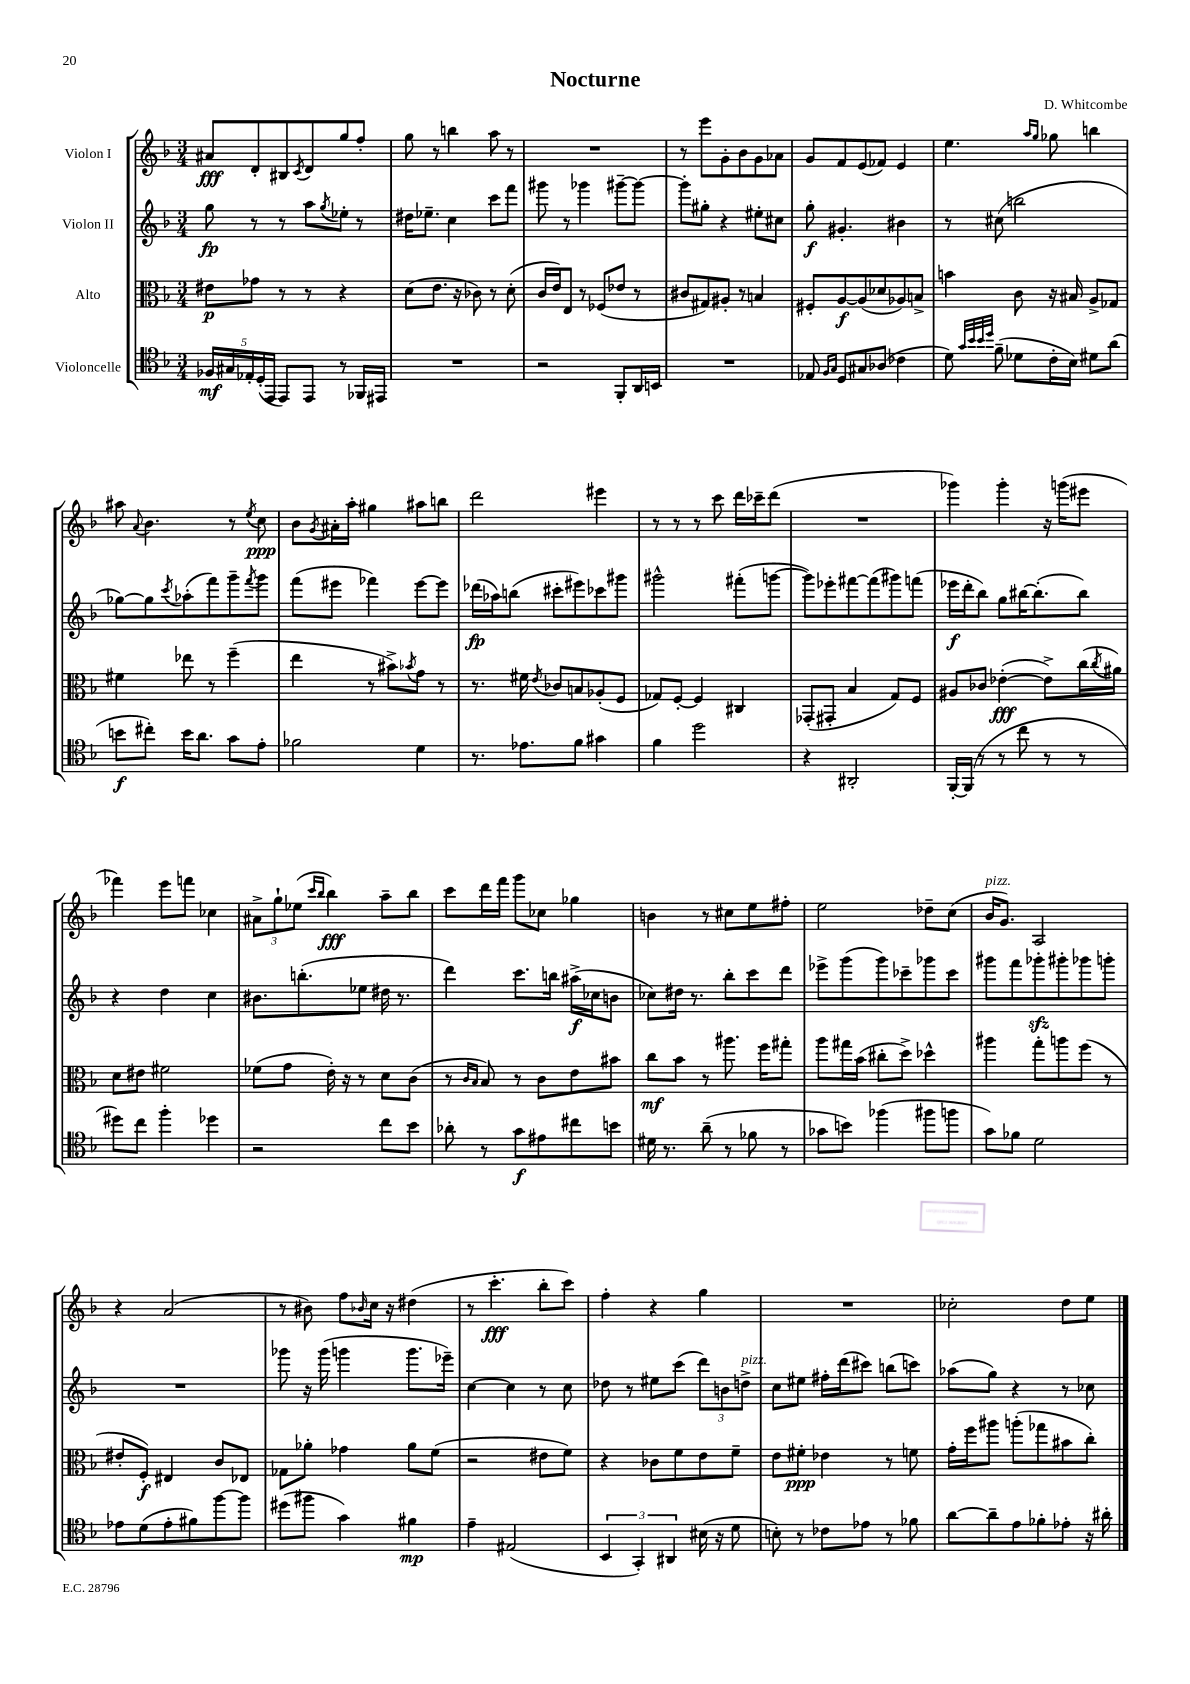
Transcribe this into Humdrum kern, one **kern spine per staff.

**kern	**dynam	**kern	**dynam	**kern	**dynam	**kern	**dynam
*part4	*part4	*part3	*part3	*part2	*part2	*part1	*part1
*staff4	*staff4	*staff3	*staff3	*staff2	*staff2	*staff1	*staff1
*I"Violoncelle	*	*I"Alto	*	*I"Violon II	*	*I"Violon I	*
*clefC4	*	*clefC3	*	*clefG2	*	*clefG2	*
*k[b-]	*	*k[b-]	*	*k[b-]	*	*k[b-]	*
*M3/4	*	*M3/4	*	*M3/4	*	*M3/4	*
=1	=1	=1	=1	=1	=1	=1	=1
20F-X/LL	mf	8e#X\L	p	8gg\	fp	8a#X/L	fff
20G#X/	.	.	.	.	.	.	.
20E-X'/	.	.	.	.	.	.	.
.	.	8g-X\J	.	8r	.	8d'/	.
(20D'/	.	.	.	.	.	.	.
20EE/JJ	.	.	.	.	.	.	.
8EE/L)	.	8r	.	8r	.	8B#X/	.
.	.	.	.	.	.	8qc/	.
8EE/J	.	8r	.	8aa\L	.	8d/	.
.	.	.	.	8qgg/	.	.	.
8r	.	4r	.	8ee-X'\J	.	8gg/	.
16FF-X/LL	.	.	.	8r	.	8ff'/J	.
16EE#X/JJ	.	.	.	.	.	.	.
=2	=2	=2	=2	=2	=2	=2	=2
2.r	.	(8d\L	.	16dd#X\KL	.	8gg\	.
.	.	.	.	8.ee-X~\J	.	.	.
.	.	8.e\J	.	.	.	8r	.
.	.	.	.	4cc\	.	4bbn\	.
.	.	16r	.	.	.	.	.
.	.	8c-X\)	.	.	.	.	.
.	.	8r	.	8ccc\L	.	8aa\	.
.	.	(8d'\	.	8fff\J	.	8r	.
=3	=3	=3	=3	=3	=3	=3	=3
2r	.	16c/LL	.	8ggg#X\	.	2.r	.
.	.	16e/J)	.	.	.	.	.
.	.	8E/J	.	8r	.	.	.
.	.	8r	.	4ggg-X\	.	.	.
.	.	(8F-X/L	.	.	.	.	.
8FF'/L	.	8e-X/J	.	[8ggg#X~\L	.	.	.
16AA/L	.	8r	.	8ggg#\J_	.	.	.
16BBn/JJ	.	.	.	.	.	.	.
=4	=4	=4	=4	=4	=4	=4	=4
2.r	.	8c#X/L	.	8ggg#'\L]	.	8r	.
.	.	8G#X/)	.	8gg#X'\J	.	8eee\L	.
.	.	8A#X'/J	.	4r	.	8g'\	.
.	.	8r	.	.	.	8b-\	.
.	.	4Bn/	.	8ee#X'\L	.	8g\	.
.	.	.	.	8cc#X\J	.	8a-X\J	.
=5	=5	=5	=5	=5	=5	=5	=5
8E-X/	.	8F#X'/L	.	8gg'\	f	8g/L	.
16qqF/LL	.	.	.	.	.	.	.
16qqG/JJ	.	.	.	.	.	.	.
8D/L	.	[8A/	f	4.g#X'/	.	8f/	.
8G#X/	.	(8A/]	.	.	.	(8e/	.
(8A-X/J	.	8d-X/	.	.	.	8f-X/J)	.
4c-X\	.	8A-X/)	.	4b#X\	.	4e/	.
.	.	8Bn^/J	.	.	.	.	.
=6	=6	=6	=6	=6	=6	=6	=6
8d\)	.	4bn\	.	8r	.	4.ee\	.
32qqg/LLL	.	.	.	.	.	.	.
32qqb-/	.	.	.	.	.	.	.
32qqb-/	.	.	.	.	.	.	.
32qqdd/JJJ	.	.	.	.	.	.	.
(8f~\	.	.	.	(8cc#X\	.	.	.
8d-X\L	.	8c\	.	2bbn\	.	.	.
.	.	.	.	.	.	16qqaa/LL	.
.	.	.	.	.	.	16qqgg/JJ	.
16c'\L	.	16r	.	.	.	8gg-X\	.
16B-\JJ)	.	16B#X/	.	.	.	.	.
8d#X\L	.	8A^/L	.	.	.	4bbn\	.
(8a\J	.	8G-X/J	.	.	.	.	.
!!LO:LB:g=z
=7	=7	=7	=7	=7	=7	=7	=7
8bn\L	f	4f#X\	.	[8gg-X\L)	.	8aa#X\	.
.	.	.	.	.	.	8qqa/	.
8cc#X'\J)	.	.	.	8gg-\]	.	4.b-\	.
.	.	.	.	8qccc/	.	.	.
16b\KL	.	8ee-X\	.	(8aa-X'\	.	.	.
8.a\J	.	.	.	.	.	.	.
.	.	8r	.	8fff\)	.	.	.
8g\L	.	(4ff~\	.	8ggg~\	.	8r	.
.	.	.	.	8qfff/	.	8qee/	.
8e'\J	.	.	.	8ggg\J	.	8cc\	ppp
=8	=8	=8	=8	=8	=8	=8	=8
2f-X\	.	4ee\	.	(8fff\L	.	8b-\L	.
.	.	.	.	.	.	8qg/	.
.	.	.	.	8eee#X\J	.	16a#X'\L	.
.	.	.	.	.	.	16aa'\JJ	.
.	.	8r	.	4fff-X\)	.	4gg#X\	.
.	.	8b#X^\L)	.	.	.	.	.
.	.	8qb-X/	.	.	.	.	.
4d\	.	8g\J	.	[8eee#\L	.	8aa#X\L	.
.	.	8r	.	8eee#\J]	.	8bbn\J	.
=9	=9	=9	=9	=9	=9	=9	=9
8.r	.	8.r	.	(16ddd-X\LL	fp	2ddd\	.
.	.	.	.	16aa-X\J)	.	.	.
.	.	.	.	(8bbn\J	.	.	.
8.e-X\L	.	16f#X\	.	.	.	.	.
.	.	8qe/	.	.	.	.	.
.	.	8c-X/L	.	8ccc#X'\L	.	.	.
8f\J	.	8Bn/	.	8eee#X\)	.	.	.
4g#X\	.	(8A-X'/	.	8ccc-X\	.	4eee#X\	.
.	.	8F/J	.	8ggg#X\J	.	.	.
=10	=10	=10	=10	=10	=10	=10	=10
4f\	.	8G-X/L)	.	2ggg#X^^\	.	8r	.
.	.	[8F'/J	.	.	.	8r	.
2dd\	.	4F/]	.	.	.	8r	.
.	.	.	.	.	.	8ccc\	.
.	.	4C#X/	.	(8fff#X'\L	.	16ddd\LL	.
.	.	.	.	.	.	16ccc-X~\J	.
.	.	.	.	[8gggn\J	.	(8ddd\J	.
=11	=11	=11	=11	=11	=11	=11	=11
4r	.	(8GG-X'/L	.	8ggg\L])	.	2.r	.
.	.	8GG#X'/J	.	8eee-X'\	.	.	.
2AA#X'/	.	4B-/	.	[8fff#X\	.	.	.
.	.	.	.	(8fff#\]	.	.	.
.	.	8G/L)	.	8ggg#X\)	.	.	.
.	.	8F/J	.	(8fffn\J	.	.	.
=12	=12	=12	=12	=12	=12	=12	=12
[16FF'/LL	.	8A#X/L	.	16eee-X\LL	f	4ggg-X\)	.
(16FF/JJ]	.	.	.	16ddd'\J	.	.	.
8r	.	8c-X/J	.	8bb-\J)	.	.	.
8r	.	([4e-X'\	fff	8gg\L	.	4ggg-'\	.
8cc\	.	.	.	[16bb#X\K	.	.	.
.	.	.	.	(8.bb#'\]	.	.	.
8r	.	8e-^\L])	.	.	.	16r	.
.	.	.	.	.	.	(16gggn\KL	.
8r	.	(16cc\L	.	8bb#\J)	.	8eee#X\J	.
.	.	8qcc/	.	.	.	.	.
.	.	16a#X\JJ)	.	.	.	.	.
!!LO:LB:g=z
=13	=13	=13	=13	=13	=13	=13	=13
8dd#X\L)	.	8d\L	.	4r	.	4fff-X\)	.
8cc\J	.	8e#X\J	.	.	.	.	.
4ff'\	.	2f#X\	.	4dd\	.	8eee\L	.
.	.	.	.	.	.	8fffn\J	.
4dd-X\	.	.	.	4cc\	.	4cc-X\	.
=14	=14	=14	=14	=14	=14	=14	=14
2r	.	(8f-X\L	.	8.b#X\L	.	12a#X^\L	.
.	.	.	.	.	.	12gg`\	.
.	.	8g\J	.	.	.	.	.
.	.	.	.	.	.	(12ee-X\J	.
.	.	.	.	(8.bbn'\	.	.	.
.	.	.	.	.	.	16qqccc/LL	.
.	.	.	.	.	.	16qqbb-/JJ	.
.	.	16e'\)	.	.	.	4bb-\)	fff
.	.	16r	.	.	.	.	.
.	.	8r	.	8ee-X\J	.	.	.
8cc\L	.	8d\L	.	16dd#X\	.	8aa~\L	.
.	.	.	.	8.r	.	.	.
8b-\J	.	(8c\J	.	.	.	8bb-\J	.
=15	=15	=15	=15	=15	=15	=15	=15
8a-X'\	.	8r	.	4ddd\)	.	8ccc\L	.
.	.	16qqc/LL	.	.	.	.	.
.	.	16qqB-/JJ	.	.	.	.	.
8r	.	8B-/)	.	.	.	16ddd\L	.
.	.	.	.	.	.	16fff\JJ	.
8g\L	f	8r	.	8.ccc\L	.	8ggg\L	.
8e#X\	.	8c\L	.	.	.	8cc-X\J	.
.	.	.	.	16bbn\Jk	.	.	.
8cc#X\	.	8e\	.	(16aa#X^\LL	f	4gg-X\	.
.	.	.	.	16cc-X\J	.	.	.
8bn\J	.	8b#X\J	.	8bn\J	.	.	.
=16	=16	=16	=16	=16	=16	=16	=16
16d#X\	.	8cc\L	mf	8cc-X\L)	.	4bn\	.
8.r	.	.	.	.	.	.	.
.	.	8b-\J	.	16dd#X\Jk	.	.	.
.	.	.	.	8.r	.	.	.
(8a~\	.	8r	.	.	.	8r	.
8r	.	8.aa#X\	.	8bb-'\L	.	8cc#X\L	.
8f-X\	.	.	.	8ccc\	.	8ee\	.
.	.	16ff\KL	.	.	.	.	.
8r	.	8gg#X'\J	.	8ddd\J	.	8ff#X'\J	.
=17	=17	=17	=17	=17	=17	=17	=17
8g-X\L	.	8aa\L	.	8eee-X^\L	.	2ee\	.
8bn\J)	.	16gg#X\L	.	(8ggg\	.	.	.
.	.	(16b-\JJ	.	.	.	.	.
(4ff-X\	.	8cc#X'\L	.	8ggg\)	.	.	.
.	.	8dd^\J)	.	8ccc-X~\	.	.	.
8ff#X\L	.	4dd-X^^\	.	8ggg-X\	.	8dd-X~\L	.
8ffn\J	.	.	.	8ccc-\J	.	(8cc\J	.
=18	=18	=18	=18	=18	=18	=18	=18
!	!	!	!	!	!	!LO:TX:a:i:t=pizz.	!
8g\L)	.	4aa#X\	.	8ggg#X\L	.	16b-/KL	.
.	.	.	.	.	.	8.g/J)	.
8f-X\J	.	.	.	8fff\	.	.	.
2d\	.	8gg'\L	.	8ggg-Xzz'\	.	2A/	.
.	.	8aan\	.	8ggg#X'\	.	.	.
.	.	(8ff\J	.	8ggg-X\	.	.	.
.	.	8r	.	8gggn'\J	.	.	.
!!LO:LB:g=z
=19	=19	=19	=19	=19	=19	=19	=19
8e-X\L	.	8e#X'/L	.	2.r	.	4r	.
(8d\	.	8F'/J)	f	.	.	.	.
8e-'\	.	4E#X/	.	.	.	(2a/	.
8f#X\)	.	.	.	.	.	.	.
[8ff\	.	8c/L	.	.	.	.	.
8ff\J]	.	8E-X/J	.	.	.	.	.
=20	=20	=20	=20	=20	=20	=20	=20
(8dd#X\L	.	8G-X\L	.	8ggg-X\	.	8r	.
8ff#X\J	.	8a-X'\J	.	16r	.	8b#X\)	.
.	.	.	.	(16ggg-\	.	.	.
4g\)	.	4g-X\	.	4gggn\	.	8ff\L	.
.	.	.	.	.	.	16qqb-X/	.
.	.	.	.	.	.	16cc\Jk	.
.	.	.	.	.	.	16r	.
4f#X\	mp	8a-\L	.	8.ggg\L	.	(4dd#X\	.
.	.	(8f\J	.	.	.	.	.
.	.	.	.	16eee-X~\Jk)	.	.	.
=21	=21	=21	=21	=21	=21	=21	=21
4e~\	.	2r	.	[4cc\	.	8r	.
.	.	.	.	.	.	4.ccc'\	fff
(2E#X/	.	.	.	4cc\]	.	.	.
.	.	8e#X\L	.	8r	.	8bb-'\L	.
.	.	8f\J)	.	8cc\	.	8ccc\J)	.
=22	=22	=22	=22	=22	=22	=22	=22
6BB-/	.	4r	.	8dd-X\	.	4ff'\	.
.	.	.	.	8r	.	.	.
6GG'/)	.	.	.	.	.	.	.
.	.	8c-X\L	.	8ee#X\L	.	4r	.
6AA#X/	.	.	.	.	.	.	.
.	.	8f\	.	(8ccc\J	.	.	.
(16B#X\	.	8e\	.	12ddd\L)	.	4gg\	.
16r	.	.	.	.	.	.	.
.	.	.	.	12bn\	.	.	.
8d\	.	8f~\J	.	.	.	.	.
!	!	!	!	!LO:TX:a:i:t=pizz.	!	!	!
.	.	.	.	12ddn^\J	.	.	.
=23	=23	=23	=23	=23	=23	=23	=23
8Bn'\)	.	8e\L	.	8cc\L	.	2.r	.
8r	.	8f#X'\J	ppp	8ee#X\J	.	.	.
8c-X\L	.	4e-X\	.	16ff#X'\LL	.	.	.
.	.	.	.	(16ddd\J	.	.	.
8e-X\J	.	.	.	8ccc#X\J)	.	.	.
8r	.	8r	.	(8bbn\L	.	.	.
8f-X\	.	8fn\	.	8cccn\J)	.	.	.
=24	=24	=24	=24	=24	=24	=24	=24
[8a\L	.	16g'\LL	.	(8aa-X\L	.	2cc-X'\	.
.	.	16ff\J	.	.	.	.	.
8a~\]	.	8aa#X\J	.	8gg\J)	.	.	.
8e\	.	(8aan'\L	.	4r	.	.	.
8f-X'\	.	8gg-X\	.	.	.	.	.
8e-X'\J	.	8b#X\	.	8r	.	8dd\L	.
16r	.	8cc'\J)	.	8cc-X\	.	8ee\J	.
16a#X'\	.	.	.	.	.	.	.
==	==	==	==	==	==	==	==
*-	*-	*-	*-	*-	*-	*-	*-
